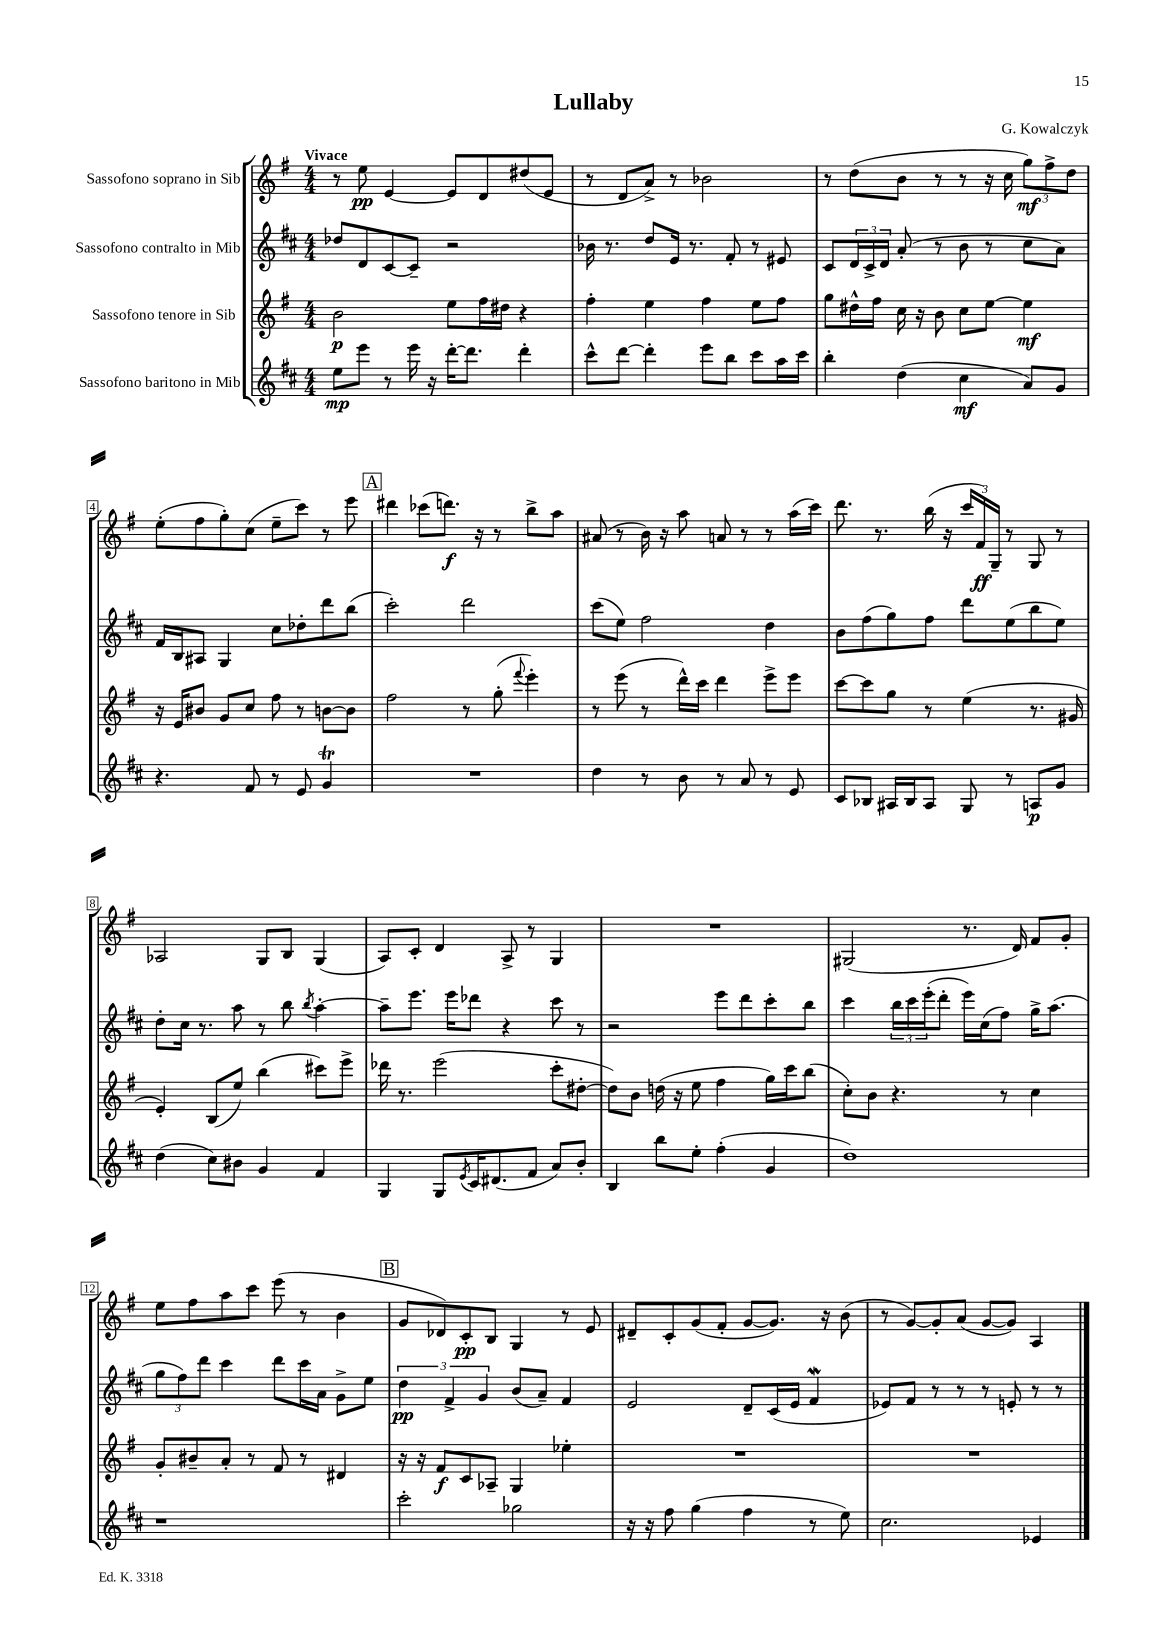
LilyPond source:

\header { title = "Lullaby" composer = "G. Kowalczyk" }
<<
\new StaffGroup <<
\new Staff = "s0" \with { instrumentName = "Sassofono soprano in Sib" } {
    \clef treble \key g \major \numericTimeSignature \time 4/4 \tempo "Vivace"
    r8 e''8\pp e'4~ e'8 d'8 dis''8( e'8 |
    r8 d'8 a'8->) r8 bes'2 |
    r8 d''8( b'8 r8 r8 r16 c''16 \tuplet 3/2 { g''8\mf) fis''8-> d''8 } |
    e''8-.( fis''8 g''8-.) c''8( e''8-- c'''8) r8 e'''8 |
    \mark \markup { \box "A" } dis'''4 ces'''8( d'''8.\f) r16 r8 b''8-> a''8 |
    ais'8( r8 b'16) r16 a''8 a'8 r8 r8 a''16( c'''16) |
    d'''8. r8. b''16( r16 \tuplet 3/2 { c'''16 fis'16\ff) g16-- } r8 g8 r8 |
    aes2 g8 b8 g4( |
    a8) c'8-. d'4 a8-> r8 g4 |
    R1 |
    gis2( r8. d'16) fis'8 g'8-. |
    e''8 fis''8 a''8 c'''8 e'''8( r8 b'4 |
    \mark \markup { \box "B" } g'8 des'8) c'8-.\pp b8 g4 r8 e'8 |
    dis'8-- c'8-. g'8( fis'8-. g'8~ g'8.) r16 b'8( |
    r8 g'8~) g'8-. a'8( g'8~ g'8) a4 \bar "|." |
}
\new Staff = "s1" \with { instrumentName = "Sassofono contralto in Mib" } {
    \clef treble \key d \major \numericTimeSignature \time 4/4
    des''8 d'8 cis'8~ cis'8-- r2 |
    bes'16 r8. d''8 e'16 r8. fis'8-. r8 eis'8 |
    cis'8 \tuplet 3/2 { d'16 cis'16-> d'16 } a'8-.( r8 b'8 r8 cis''8 a'8) |
    fis'16 b16 ais8 g4 cis''8 des''8-. d'''8 b''8( |
    \mark \markup { \box "A" } cis'''2-.) d'''2 |
    cis'''8( e''8) fis''2 d''4 |
    b'8 fis''8( g''8) fis''8 d'''8 e''8( b''8 e''8) |
    d''8-. cis''16 r8. a''8 r8 b''8 \acciaccatura { b''8 } a''4~-. |
    a''8-- e'''8. e'''16 des'''8 r4 cis'''8 r8 |
    r2 e'''8 d'''8 cis'''8-. b''8 |
    cis'''4 \tuplet 3/2 { b''16 cis'''16 e'''16-.( } d'''8-. e'''16) cis''16( fis''8) g''16-> a''8.( |
    \tuplet 3/2 { g''8 fis''8) d'''8 } cis'''4 d'''8 cis'''16 a'16 g'8-> e''8 |
    \mark \markup { \box "B" } \tuplet 3/2 { d''4\pp fis'4-> g'4 } b'8( a'8--) fis'4 |
    e'2 d'8-- cis'16( e'16 fis'4\mordent |
    ees'8) fis'8 r8 r8 r8 e'8-. r8 r8 \bar "|." |
}
\new Staff = "s2" \with { instrumentName = "Sassofono tenore in Sib" } {
    \clef treble \key g \major \numericTimeSignature \time 4/4
    b'2\p e''8 fis''16 dis''16 r4 |
    fis''4-. e''4 fis''4 e''8 fis''8 |
    g''8 dis''16-^ fis''16 c''16 r16 b'8 c''8 e''8~ e''4\mf |
    r16 e'16 bis'8 g'8 c''8 fis''8 r8 b'8~ b'8 |
    \mark \markup { \box "A" } fis''2 r8 g''8-.( \appoggiatura { fis'''8 } e'''4-.) |
    r8 e'''8( r8 d'''16-^) c'''16 d'''4 e'''8-> e'''8 |
    c'''8~ c'''8 g''8 r8 e''4( r8. gis'16 |
    e'4-.) b8( e''8) b''4( cis'''8) e'''8-> |
    des'''16 r8. e'''2( c'''8-. dis''8~-. |
    dis''8) b'8 d''16( r16 e''8 fis''4 g''16) c'''16 b''8( |
    c''8-.) b'8 r4. r8 c''4 |
    g'8-. bis'8-- a'8-. r8 fis'8 r8 dis'4 |
    \mark \markup { \box "B" } r16 r16 fis'8\f c'8 aes8-- g4 ees''4-. |
    R1 |
    R1 \bar "|." |
}
\new Staff = "s3" \with { instrumentName = "Sassofono baritono in Mib" } {
    \clef treble \key d \major \numericTimeSignature \time 4/4
    e''8\mp e'''8 r8 e'''16 r16 d'''16~-. d'''8. d'''4-. |
    cis'''8-^ d'''8~ d'''4-. e'''8 b''8 cis'''8 a''16 cis'''16 |
    b''4-. d''4( cis''4\mf a'8) g'8 |
    r4. fis'8 r8 e'8 g'4\trill |
    \mark \markup { \box "A" } R1 |
    d''4 r8 b'8 r8 a'8 r8 e'8 |
    cis'8 bes8 ais16 bes16 ais8 g8 r8 a8\p g'8 |
    d''4( cis''8) bis'8 g'4 fis'4 |
    g4 g8 \acciaccatura { e'8 } cis'16 dis'8.( fis'8 a'8) b'8-. |
    b4 b''8 e''8-. fis''4-.( g'4 |
    d''1) |
    r1 |
    \mark \markup { \box "B" } cis'''2-. ges''2 |
    r16 r16 fis''8 g''4( fis''4 r8 e''8) |
    cis''2. ees'4 \bar "|." |
}
>>
>>
\layout { \context { \Score \override BarNumber.stencil = #(make-stencil-boxer 0.1 0.3 ly:text-interface::print) } }
